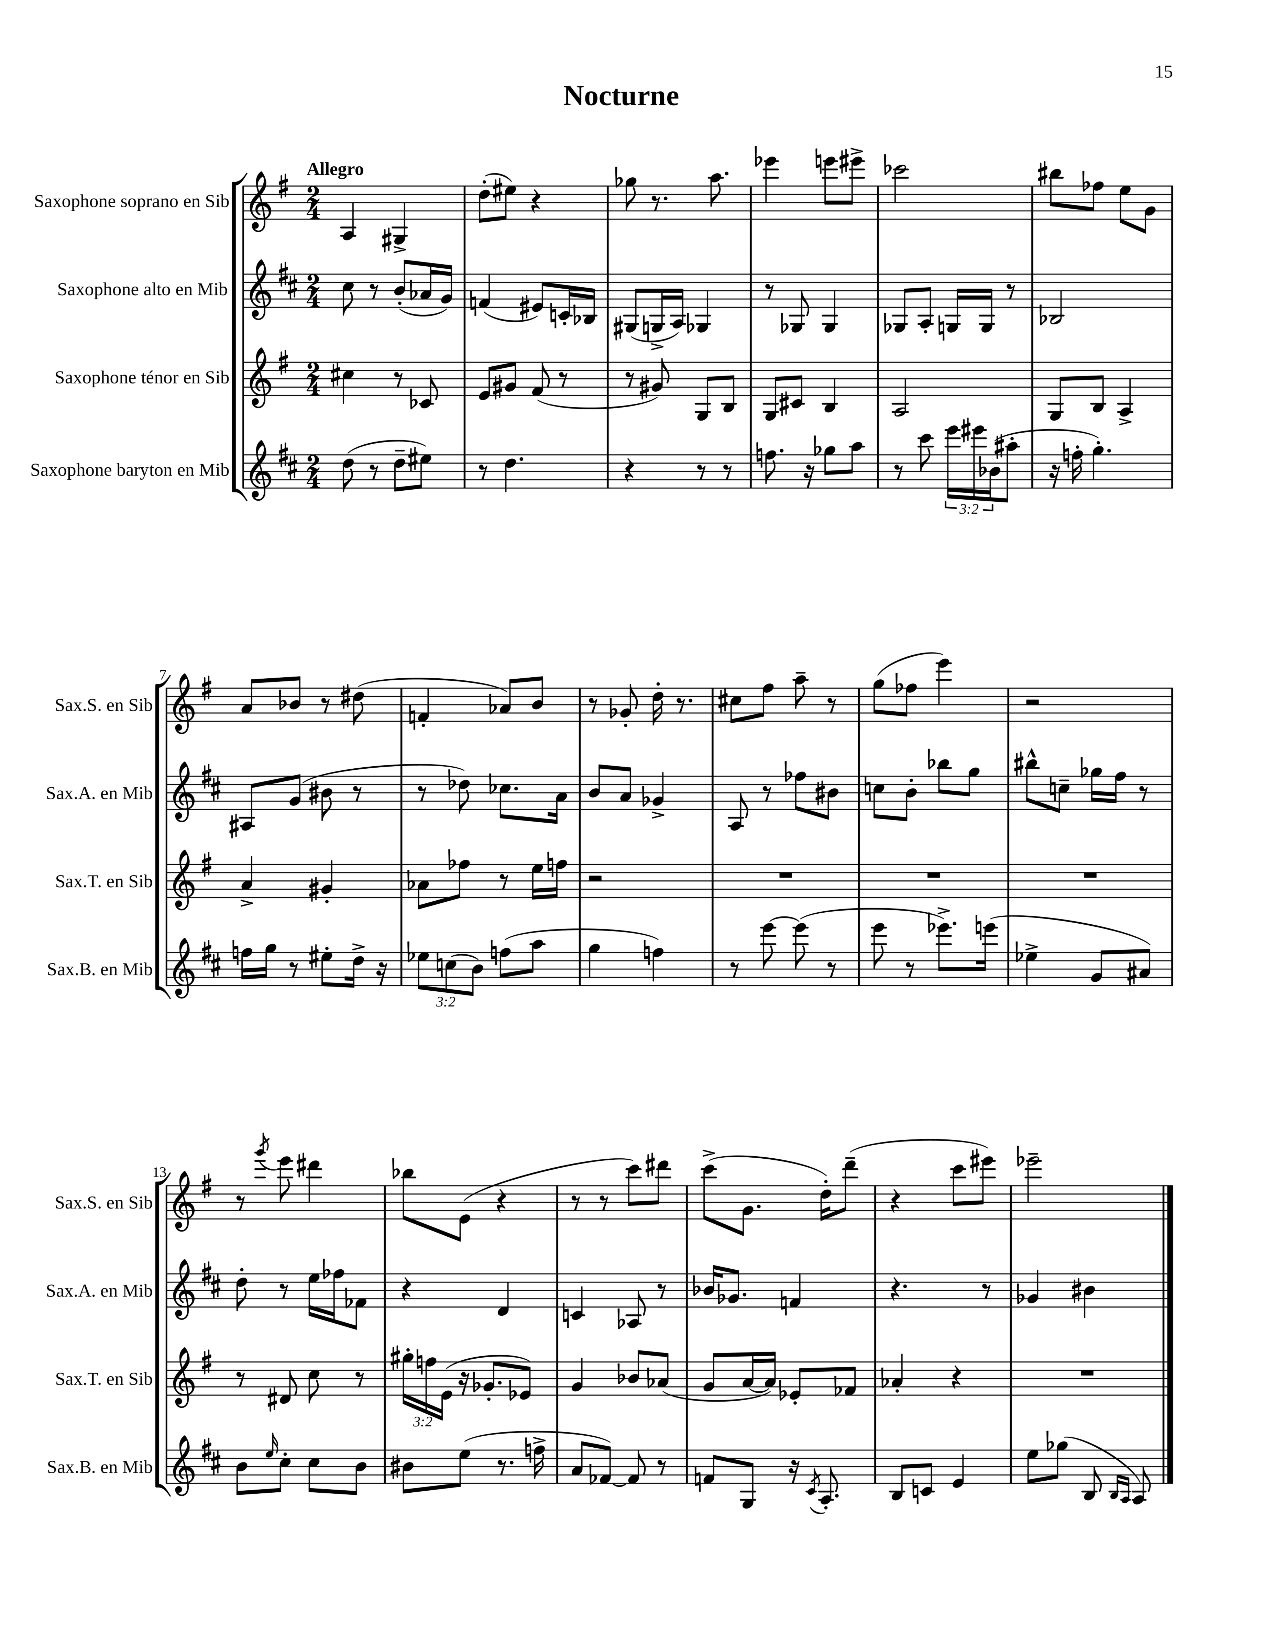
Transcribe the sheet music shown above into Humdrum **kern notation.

**kern	**kern	**kern	**kern
*staff4	*staff3	*staff2	*staff1
*clefG2	*clefG2	*clefG2	*clefG2
*k[f#c#]	*k[f#]	*k[f#c#]	*k[f#]
*M2/4	*M2/4	*M2/4	*M2/4
(8dd\	4cc#\	8cc#\	4A/
8r	.	8r	.
8dd~\L	8r	(8b'/L	4G#^/
8ee#\J)	8c-/	16a-/L	.
.	.	16g/JJ)	.
=	=	=	=
8r	8e/L	(4f/	(8dd'\L
4.dd\	8g#/J	.	8ee#\J)
.	(8f#/	8e#/L)	4r
.	8r	16c'/L	.
.	.	16B-/JJ	.
=	=	=	=
4r	8r	(8G#/L	8gg-\
.	8g#/)	16G^/L	8.r
.	.	16A/JJ)	.
8r	8G/L	4G-/	.
.	.	.	8.aa\
8r	8B/J	.	.
=	=	=	=
8.ff\	8G/L	8r	4eee-\
.	8c#/J	8G-/	.
16r	.	.	.
8gg-\L	4B/	4G-/	8eee\L
8aa\J	.	.	8eee#^\J
=	=	=	=
8r	2A/	8G-/L	2ccc-\
8ccc#\	.	8A'/J	.
24eee\LL	.	16G/LL	.
24eee#\	.	.	.
.	.	16G/JJ	.
(24b-\J	.	.	.
8aa#'\J	.	8r	.
=	=	=	=
16r	8G/L	2B-/	8bb#\L
16ff'\	.	.	.
4.gg'\)	8B/J	.	8ff-\J
.	4A^/	.	8ee\L
.	.	.	8g\J
=	=	=	=
16ff\LL	4a^/	8A#/L	8a/L
16gg\JJ	.	.	.
8r	.	(8g/J	8b-/J
8ee#'\L	4g#'/	8b#\	8r
16dd^\Jk	.	8r	(8dd#\
16r	.	.	.
=	=	=	=
12ee-\L	8a-\L	8r	4f'/
(12cc\	.	.	.
.	8ff-\J	8dd-\)	.
12b\J)	.	.	.
(8ff\L	8r	8.cc-\L	8a-/L)
8aa\J	16ee\LL	.	8b/J
.	16ff\JJ	16a\Jk	.
=	=	=	=
4gg\	2r	8b/L	8r
.	.	8a/J	8g-'/
4ff\)	.	4g-^/	16dd'\
.	.	.	8.r
=	=	=	=
8r	2r	8A/	8cc#\L
[8eee\	.	8r	8ff#\J
(8eee\]	.	8ff-\L	8aa~\
8r	.	8b#\J	8r
=	=	=	=
8eee\	2r	8cc\L	(8gg\L
8r	.	8b'\J	8ff-\J
8.eee-^\L)	.	8bb-\L	4eee\)
.	.	8gg\J	.
(16eee\Jk	.	.	.
=	=	=	=
4ee-^\	2r	8bb#^^\L	2r
.	.	8cc~\J	.
8g/L	.	16gg-\LL	.
.	.	16ff#\JJ	.
8a#/J)	.	8r	.
=	=	=	=
8b\L	8r	8dd'\	8r
16qqee/	.	.	8qggg/
8cc#'\J	8d#/	8r	8eee\
8cc#\L	8cc\	16ee\LL	4ddd#\
.	.	16ff-\J	.
8b\J	8r	8f-\J	.
=	=	=	=
8b#\L	24gg#'\LL	4r	8bb-\L
.	24ff\	.	.
.	(24e\JJ	.	.
(8ee\J	16r	.	(8e\J
.	8.g-'/L	.	.
8.r	.	4d/	4r
.	8e-/J)	.	.
16ff^\	.	.	.
=	=	=	=
8a/L	4g/	4c/	8r
[8f-/J)	.	.	8r
8f-/]	8b-/L	8A-/	8ccc\L)
8r	(8a-/J	8r	8ddd#\J
=	=	=	=
8f/L	8g/L	16b-/LK	(8ccc^\L
.	.	8.g-/J	.
8G/J	[16a/L	.	8.g\J
.	16a/]JJ)	.	.
16r	8e-'/L	4f/	.
8qc#/	.	.	.
8.A'/	.	.	16dd'\LK)
.	8f-/J	.	(8ddd~\J
=	=	=	=
8B/L	4a-'/	4.r	4r
8c/J	.	.	.
4e/	4r	.	8ccc\L
.	.	8r	8eee#\J)
=	=	=	=
8ee\L	2r	4g-/	2eee-~\
(8gg-\J	.	.	.
8B/	.	4b#\	.
16qqB/LL	.	.	.
16qqA/JJ	.	.	.
8A/)	.	.	.
==	==	==	==
*-	*-	*-	*-
